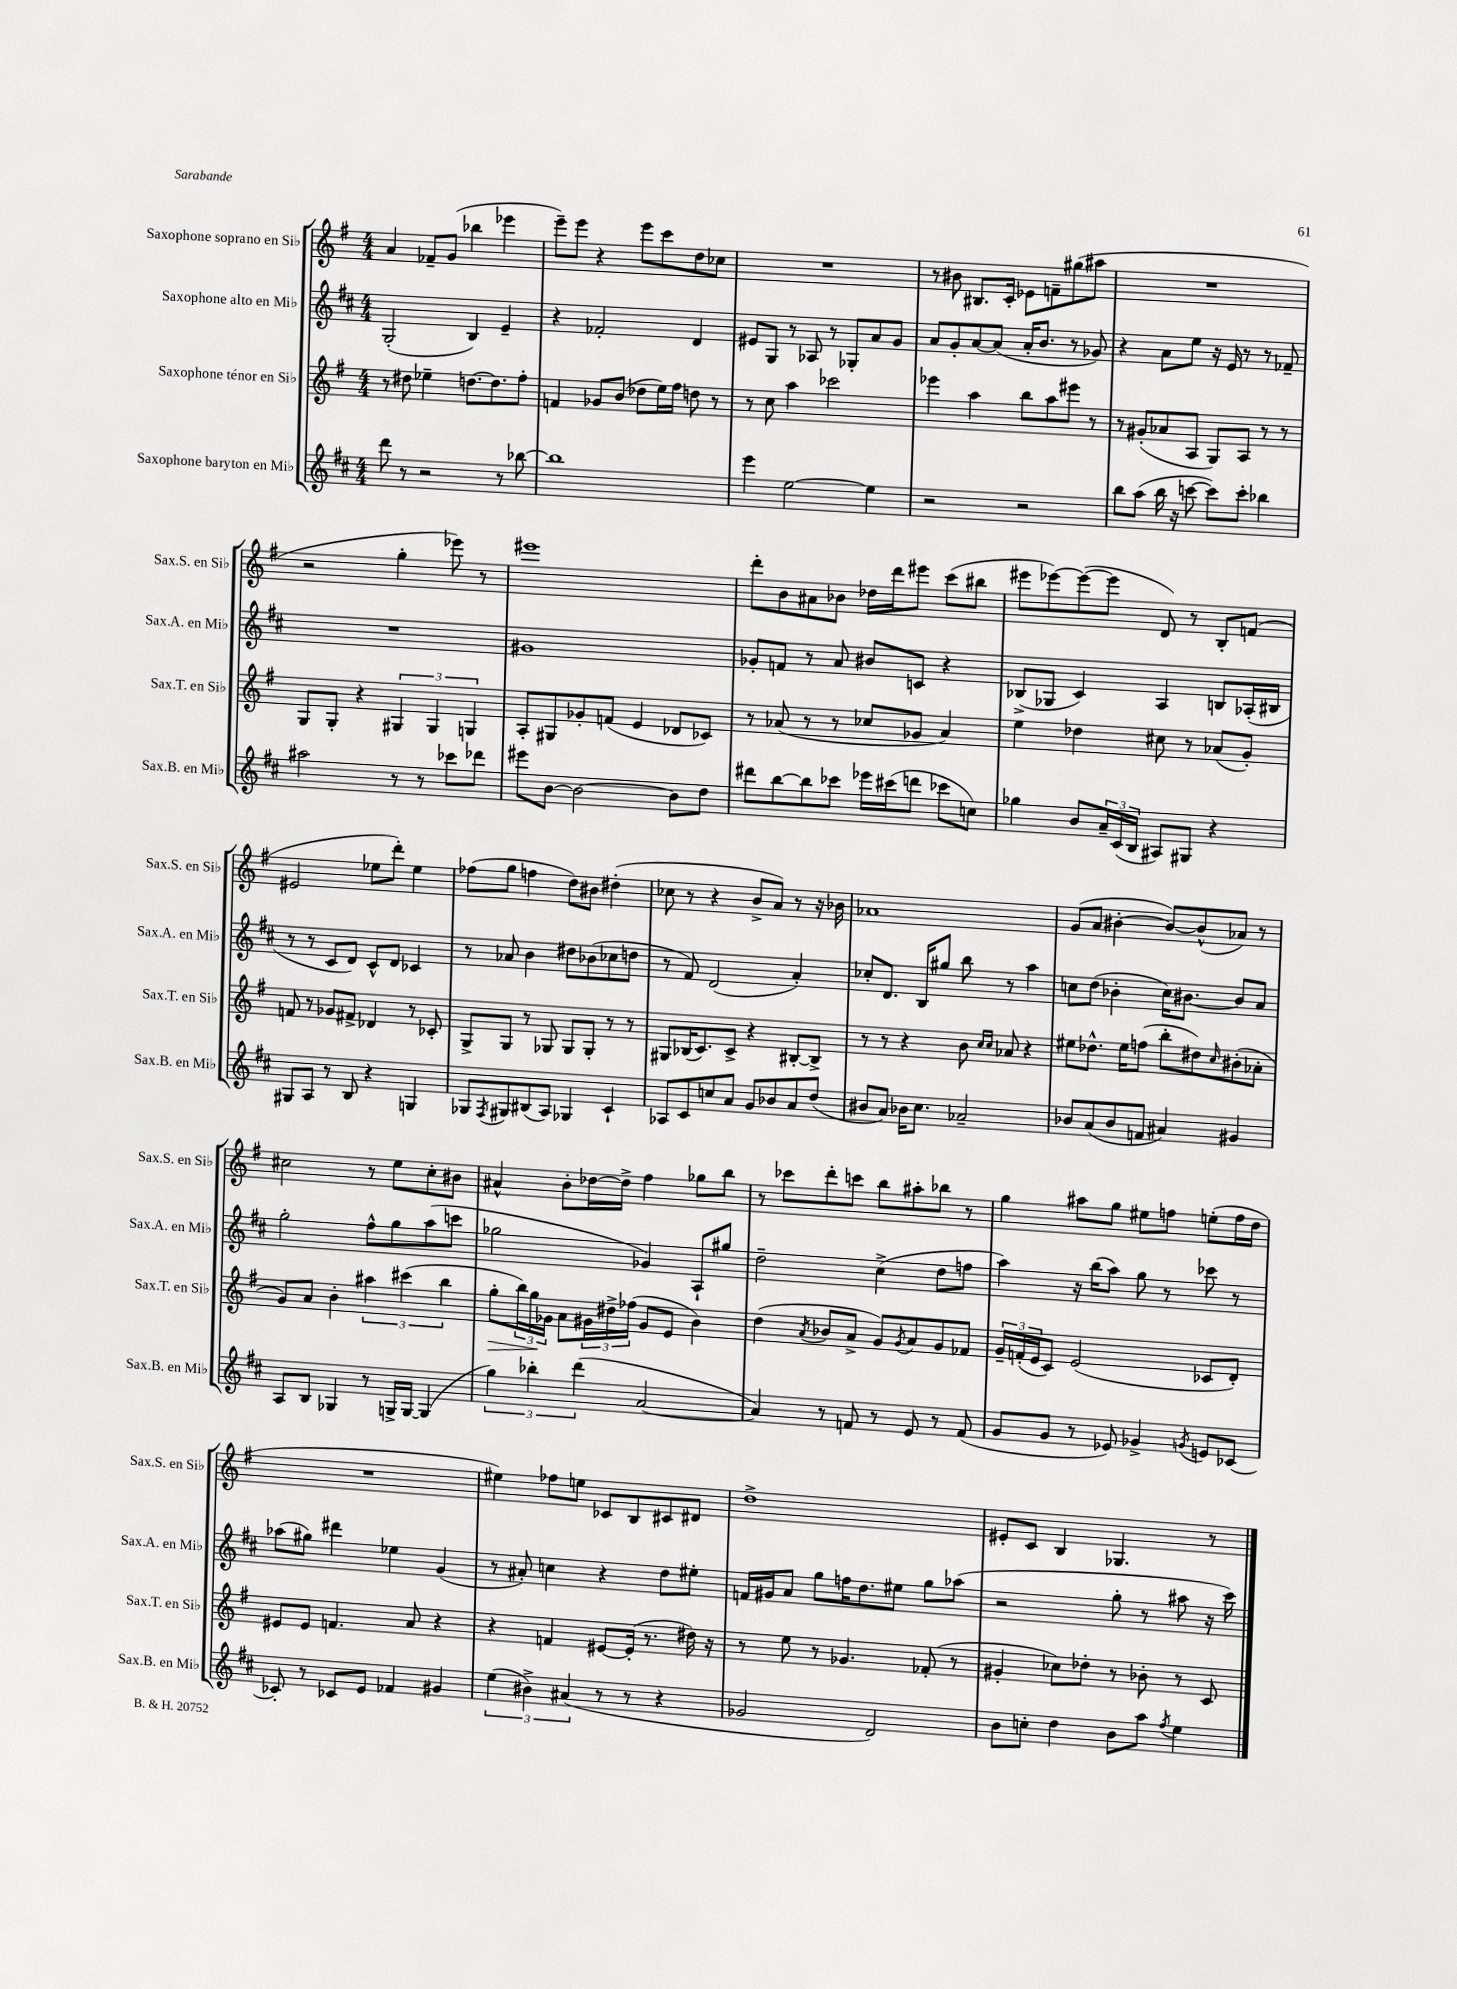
<<
\new StaffGroup <<
\new Staff = "s0" \with { instrumentName = "Saxophone soprano en Sib" shortInstrumentName = "Sax.S. en Sib" } {
    \clef treble \key g \major \numericTimeSignature \time 4/4
    a'4 fes'8-- g'8( bes''4 ees'''4 |
    e'''8--) e'''8 r4 e'''8 c'''8 d''8 ces''8 |
    R1 |
    r8 bis'8 bis8. c'16-. ees'8 f'8-- gis''8( ais''8 |
    R1 |
    r2 g''4-. ees'''8) r8 |
    eis'''1 |
    d'''8-. b'8 ais'8 bes'8 des''16 d'''16 eis'''8 c'''8( bis''8 |
    eis'''8 ees'''8~) ees'''8~( ees'''8 d'8) r8 b8-. f'8( |
    eis'2 ees''8 d'''8-.) ees''4 |
    fes''8( g''8 f''4 d''8) bis'8 dis''4-.( |
    ces''8 r8 r4 b'8-> a'8) r8 r16 bes'16 |
    aes'1 |
    g'8( a'8 bis'4~-. bis'8~) bis'8-^( aes'8) r8 |
    cis''2 r8 e''8 cis''8-. bis'8 |
    ais'4-^ b'8-. des''16~ des''16-> fis''4 ges''8 b''8 |
    r8 ces'''8 d'''8-. c'''8 b''8 ais''8-. bes''8 r8 |
    g''4 ais''8 g''8 eis''8 f''8 e''8-.( f''16 d''16 |
    R1 |
    eis''4) fes''8 e''8 ces'8 b8 cis'8 dis'8 |
    d''1-> |
    eis'8-. c'8 b4 ges4. r8 \bar "|." |
}
\new Staff = "s1" \with { instrumentName = "Saxophone alto en Mib" shortInstrumentName = "Sax.A. en Mib" } {
    \clef treble \key d \major \numericTimeSignature \time 4/4
    g2-.( b4) e'4-- |
    r4 fes'2-. d'4 |
    eis'8 g8 r8 aes8 r8 ges8-. a'8 g'8 |
    a'8 g'8-. a'8~ a'8( a'16-. b'8. r8 ges'8) |
    r4 a'8 e''8 r16 e'16 r8 r8 fes'8-- |
    R1 |
    gis'1 |
    ges'8-. f'8 r8 a'8 bis'8 c'8 r4 |
    bes8->( ges8 cis'4) a4 b8 aes16-.( bis16 |
    r8 r8 cis'8 d'8) cis'8-^ d'8 ces'4 |
    r8 aes'8 b'4 dis''8 bes'8( ces''8 d''8 |
    r8 fis'8) d'2( a'4-.) |
    ces''8-. d'8. b16 gis''8 b''8 r8 a''4 |
    c''8 d''8( bes'4-. c''16) bis'8.~ bis'8 a'8 |
    g''2-. fis''8-^ g''8 a''8( c'''8 |
    ges''2 ges'4) a8-! gis''8 |
    d''2-- cis''4->( d''8 f''8 |
    a''4) r16 b''16( a''8) g''8 r8 ces'''8 r8 |
    aes''8( gis''8) dis'''4 ees''4 g'4( |
    r8 ais'8-.) c''4 r4 d''8 eis''8-. |
    f'16 gis'16 a'8 g''8 f''16 d''8. eis''8 g''8 aes''8( |
    r2 g''8-. r8 ais''8 r16 cis'''16) \bar "|." |
}
\new Staff = "s2" \with { instrumentName = "Saxophone ténor en Sib" shortInstrumentName = "Sax.T. en Sib" } {
    \clef treble \key g \major \numericTimeSignature \time 4/4
    r8 dis''8 ees''4-- d''8.~ d''8. fis''8-. |
    f'4 ges'8 b'8( des''8 e''16) fis''16 d''8 r8 |
    r8 c''8 a''4 ces'''2 |
    ees'''4 a''4 b''8 a''8 eis'''8 r8 |
    r8 gis'8-.( aes'8 a8 g8) a8 r8 r8 |
    g8 g8-. r4 \tuplet 3/2 { gis4 gis4 g4 } |
    a8-. gis8 ges'8-. f'8( e'4 des'8 ces'8) |
    r8 aes'8( r8 r8 ces''8 ges'8 aes'4) |
    e''4 des''4 cis''8 r8 aes'8( g'8-.) |
    f'8 r8 ges'8 fis'8-> des'4 r8 ces'8-. |
    g8-> g8 r8 ges8 ges8 ges8-. r8 r8 |
    gis8 bes16( c'8.) c'8-> r4 bis8~-. bis8-> |
    r8 r8 r4 b'8 \grace { c''16 c''16 } aes'8 r4 |
    eis''8 des''8.-^ eis''16 f''8( b''8-. dis''8) \grace { c''16 } bis'8-.( aes'8-. |
    g'8) a'8 b'4-. \tuplet 3/2 { ais''4 cis'''4( b''4 } |
    g''8-.\> \tuplet 3/2 { b''16) g''16\! ges'16 } a'8 \tuplet 3/2 { gis'16 dis''16-> fes''16( } gis'8 e'8 b'4) |
    d''4( \acciaccatura { a'8 } bes'8 a'8-> g'8) \acciaccatura { g'8 } a'8 g'8 fes'8 |
    \tuplet 3/2 { g'16-- f'16-.( e'16 } c'8) e'2( ces'8 d'8-.) |
    eis'8 eis'8 f'4. a'8 r4 |
    r4 f'4 eis'8~ eis'16-.( r8. dis''16) r16 |
    r8 e''8 r8 ges'4. fes'8-.( r8 |
    gis'4-. ces''8) des''8-. r8 bes'8-. r8 c'8 \bar "|." |
}
\new Staff = "s3" \with { instrumentName = "Saxophone baryton en Mib" shortInstrumentName = "Sax.B. en Mib" } {
    \clef treble \key d \major \numericTimeSignature \time 4/4
    d'''8 r8 r2 r8 bes''8~ |
    bes''1 |
    e'''4 e''2~ e''4 |
    r2 r2 |
    b''8 a''8( b''16 r16 c'''8~ c'''8) c'''8-. bes''4 |
    ais''2 r8 r8 ces'''8 des'''8 |
    eis'''8 b'8~ b'2~ b'8 d''8 |
    dis'''8 b''8~ b''8 ces'''8 ees'''16 cis'''16( d'''8 ces'''8 c''8) |
    ges''4 b'8 \tuplet 3/2 { a'16-- cis'16( b16 } ais8) gis8 r4 |
    gis8 a8 r8 b8 r4 g4 |
    ges8 \acciaccatura { fis8 } gis8 bis8( a8) ges4 cis'4-! |
    aes8 cis'8 c''8 a'8 g'8 bes'8 a'8 d''8( |
    bis'8 a'8) bes'16 cis''8. aes'2-- |
    bes'8 a'8( bes'8 f'8 ais'4) gis'4 |
    a8 b8 ges4 r8 g16-> g16~ g4( |
    \tuplet 3/2 { g''4) bes''4-. d'''4( } a'2~ |
    a'4) r8 f'8 r8 e'8 r8 f'8( |
    g'8 g'8 r8 ees'8) ges'4-> \acciaccatura { g'8 } e'8 ces'8~ |
    ces'8-. r8 ces'8 e'8 fes'4 gis'4 |
    \tuplet 3/2 { e''4( bis'4->) ais'4( } r8 r8 r4 |
    ges'2 d'2) |
    b'8 c''8-. d''4 b'8 a''8 \acciaccatura { fis''8 } e''4 \bar "|." |
}
>>
>>
\layout { \context { \Score \remove "Bar_number_engraver" } }
